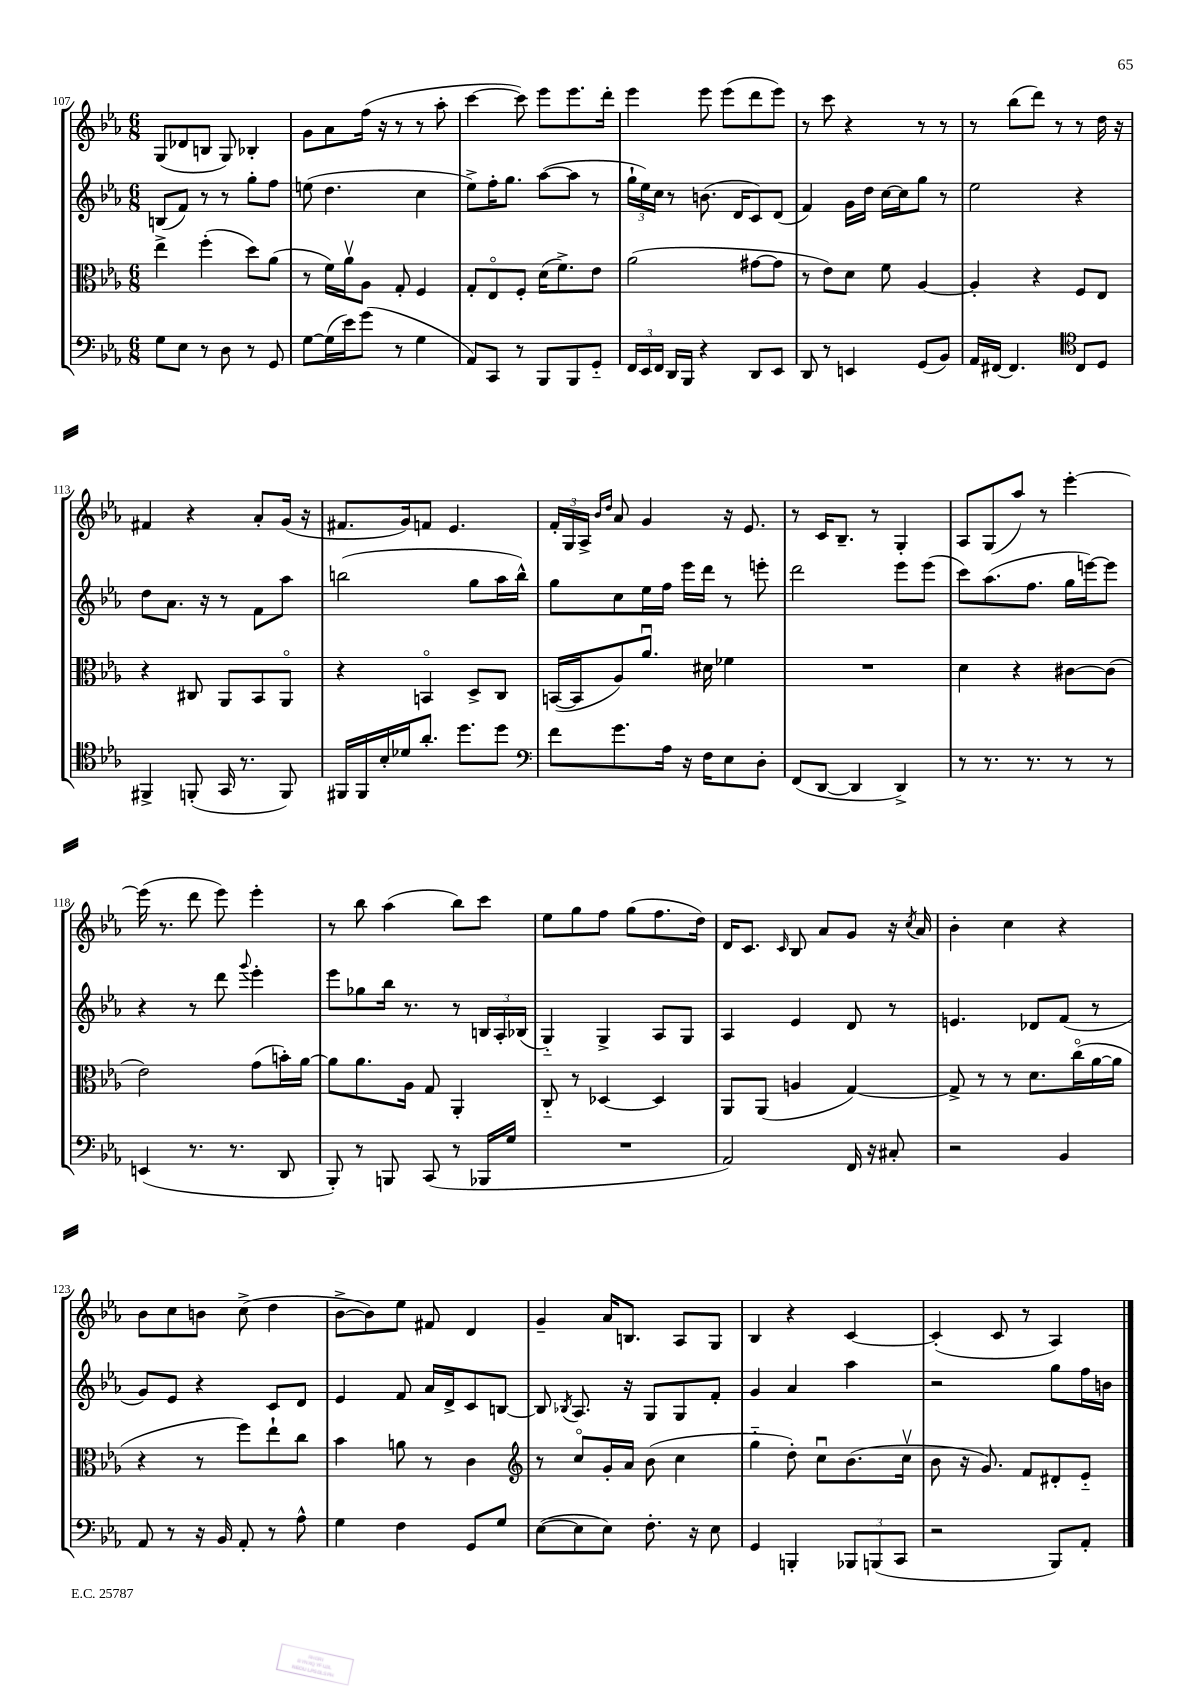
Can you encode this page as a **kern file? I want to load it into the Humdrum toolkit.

**kern	**kern	**kern	**kern
*staff4	*staff3	*staff2	*staff1
*clefF4	*clefC3	*clefG2	*clefG2
*k[b-e-a-]	*k[b-e-a-]	*k[b-e-a-]	*k[b-e-a-]
*M6/8	*M6/8	*M6/8	*M6/8
8G	4ee-^	(8B	(8G
8E-	.	8f)	8d-
8r	(4ff'	8r	8B
8D	.	8r	8G)
8r	8dd)	8gg'	4B-'
8GG	(8a-	8ff	.
=	=	=	=
[8G	8r	(8ee	8g
(16G]	16f)	4.dd	8a-
16e-)	16a-v	.	.
(8g	8A-	.	(16ff
.	.	.	16r
8r	8G'	.	8r
4G	4F	4cc	8r
.	.	.	8aa-'
=	=	=	=
8AA-)	8G'	8ee-^)	[4ccc
8CC	8E-o	16ff'	.
.	.	8.gg	.
8r	8F'	.	8ccc])
8BBB-	(16d	([8aa-	8eee-
.	8.f^)	.	.
8BBB-	.	8aa-]	8.eee-
8GG'~	8e-	8r	.
.	.	.	16ddd'
=	=	=	=
24FF	(2a-	24gg`	4eee-
24EE-	.	24ee-)	.
24FF	.	24cc	.
16DD	.	8r	.
16BBB-	.	.	.
4r	.	(8.b	8eee-
.	.	.	(8eee-
.	.	16d	.
8DD	[8g#	8c)	8ddd
8EE-	8g#]	(8d	8eee-)
=	=	=	=
8DD	8r	4f)	8r
8r	8e-)	.	8ccc
4EE	8d	16g	4r
.	.	16dd	.
.	8f	[16cc	.
.	.	16cc]	.
(8GG	[4A-	8gg	8r
8BB-)	.	8r	8r
=	=	=	=
16AA-	4A-']	2ee-	8r
[16FF#	.	.	.
4.FF#]	.	.	(8bb-
.	4r	.	8ddd)
.	.	.	8r
*clefC4	*	*	*
8C	8F	4r	8r
8D	8E-	.	16dd
.	.	.	16r
=	=	=	=
4FF#^	4r	8dd	4f#
.	.	8.a-	.
(8FF'	8C#	.	4r
.	.	16r	.
16GG	8AA-	8r	.
8.r	.	.	.
.	8BB-	8f	8a-'
8FF)	8AA-o	8aa-	(16g
.	.	.	16r
=	=	=	=
16FF#	4r	(2bb	8.f#
16FF#	.	.	.
16B-'	.	.	.
16d-	.	.	16g)
8.a-'	4BBo	.	8f
.	.	.	4.e-
8.dd	.	.	.
.	8D^	8gg	.
8dd	8C	16aa-	.
.	.	16bb^^)	.
=	=	=	=
*clefF4	*	*	*
8f	([16BB	8gg	24f'
.	.	.	24G
.	16BB]	.	.
.	.	.	24A-^
.	.	.	16qqb-
.	.	.	16qqdd
8.g	8A-)	8cc	8a-
.	8.a-u	16ee-	4g
16A-	.	16ff	.
16r	.	16eee-	.
16F	16d#	16ddd	.
8E-	4f-	8r	16r
.	.	.	8.e-
8D'	.	8eee'	.
=	=	=	=
(8FF	2.r	2ddd	8r
[8DD	.	.	16c
.	.	.	8.B-~
4DD]	.	.	.
.	.	.	8r
4DD^)	.	8eee-	4G'
.	.	(8eee-	.
=	=	=	=
8r	4d	8ccc)	8A-
8.r	.	(8.aa-	(8G
.	4r	.	8aa-)
8.r	.	8.ff	.
.	.	.	8r
8r	[8c#	16gg	[4eee-'
.	.	[16eee)	.
8r	(8c#]	8eee]	.
=	=	=	=
(4EE	2e-)	4r	(16eee-]
.	.	.	8.r
8.r	.	8r	8ddd
.	.	8ddd	8eee-)
8.r	.	.	.
.	.	8qqggg	.
.	(8g	4eee-'	4eee-'
8DD	16b')	.	.
.	[16a-	.	.
=	=	=	=
8BBB-')	8a-]	8eee-	8r
8r	8.a-	8gg-	8bb-
8BBB	.	16bb-	(4aa-
.	16A-	8.r	.
(8CC	8G	.	.
8r	4AA-'	8r	8bb-)
16BBB-	.	24B	8ccc
.	.	24A-'	.
16G	.	.	.
.	.	(24B-	.
=	=	=	=
2.r	8C'~	4G'~)	8ee-
.	8r	.	8gg
.	[4D-	4G^	8ff
.	.	.	(8gg
.	4D-]	8A-	8.ff
.	.	8G	.
.	.	.	16dd)
=	=	=	=
2AA-)	8AA-	4A-	16d
.	.	.	8.c
.	(8AA-	.	.
.	.	.	16qqc
.	4A	4e-	8B-
.	.	.	8a-
16FF	[4G)	8d	8g
16r	.	.	.
8C#'	.	8r	16r
.	.	.	8qcc
.	.	.	16a-
=	=	=	=
2r	8G^]	4.e	4b-'
.	8r	.	.
.	8r	.	4cc
.	8.d	8d-	.
4BB-	.	(8f	4r
.	(16cco	.	.
.	[16a-	8r	.
.	16a-]	.	.
=	=	=	=
8AA-	4r	8g)	8b-
8r	.	8e-	8cc
16r	8r	4r	8b
16BB-	.	.	.
8AA-'	8ff)	.	(8cc^
8r	8ee-`	8c	4dd
8A-^^	8cc	8d	.
=	=	=	=
4G	4b-	4e-	[8b-^
.	.	.	8b-])
4F	8a	8f	8ee-
.	8r	16a-	8f#
.	.	16d^	.
8GG	4c	8c	4d
8G	.	[8B	.
=	=	=	=
*	*clefG2	*	*
([8E-	8r	8B]	4g~
.	.	8qB-	.
8E-]	8cco	8.A-	.
8E-)	16g'	.	16a-
.	16a-	16r	8.B
8.F'	(8b-	8G	.
.	4cc	8G	8A-
16r	.	.	.
8E-	.	8f'	8G
=	=	=	=
4GG	4gg'~	4g	4B-
4BBB'	8dd')	4a-	4r
.	8ccu	.	.
12BBB-	(8.b-	4aa-	[4c
(12BBB	.	.	.
12CC	.	.	.
.	16ccv	.	.
=	=	=	=
2r	8b-	2r	(4c']
.	16r	.	.
.	8.g)	.	.
.	.	.	8c
.	8f	.	8r
8BBB-)	8d#'	8gg	4A-)
8AA-'	8e-'~	16ff	.
.	.	16b	.
==	==	==	==
*-	*-	*-	*-
